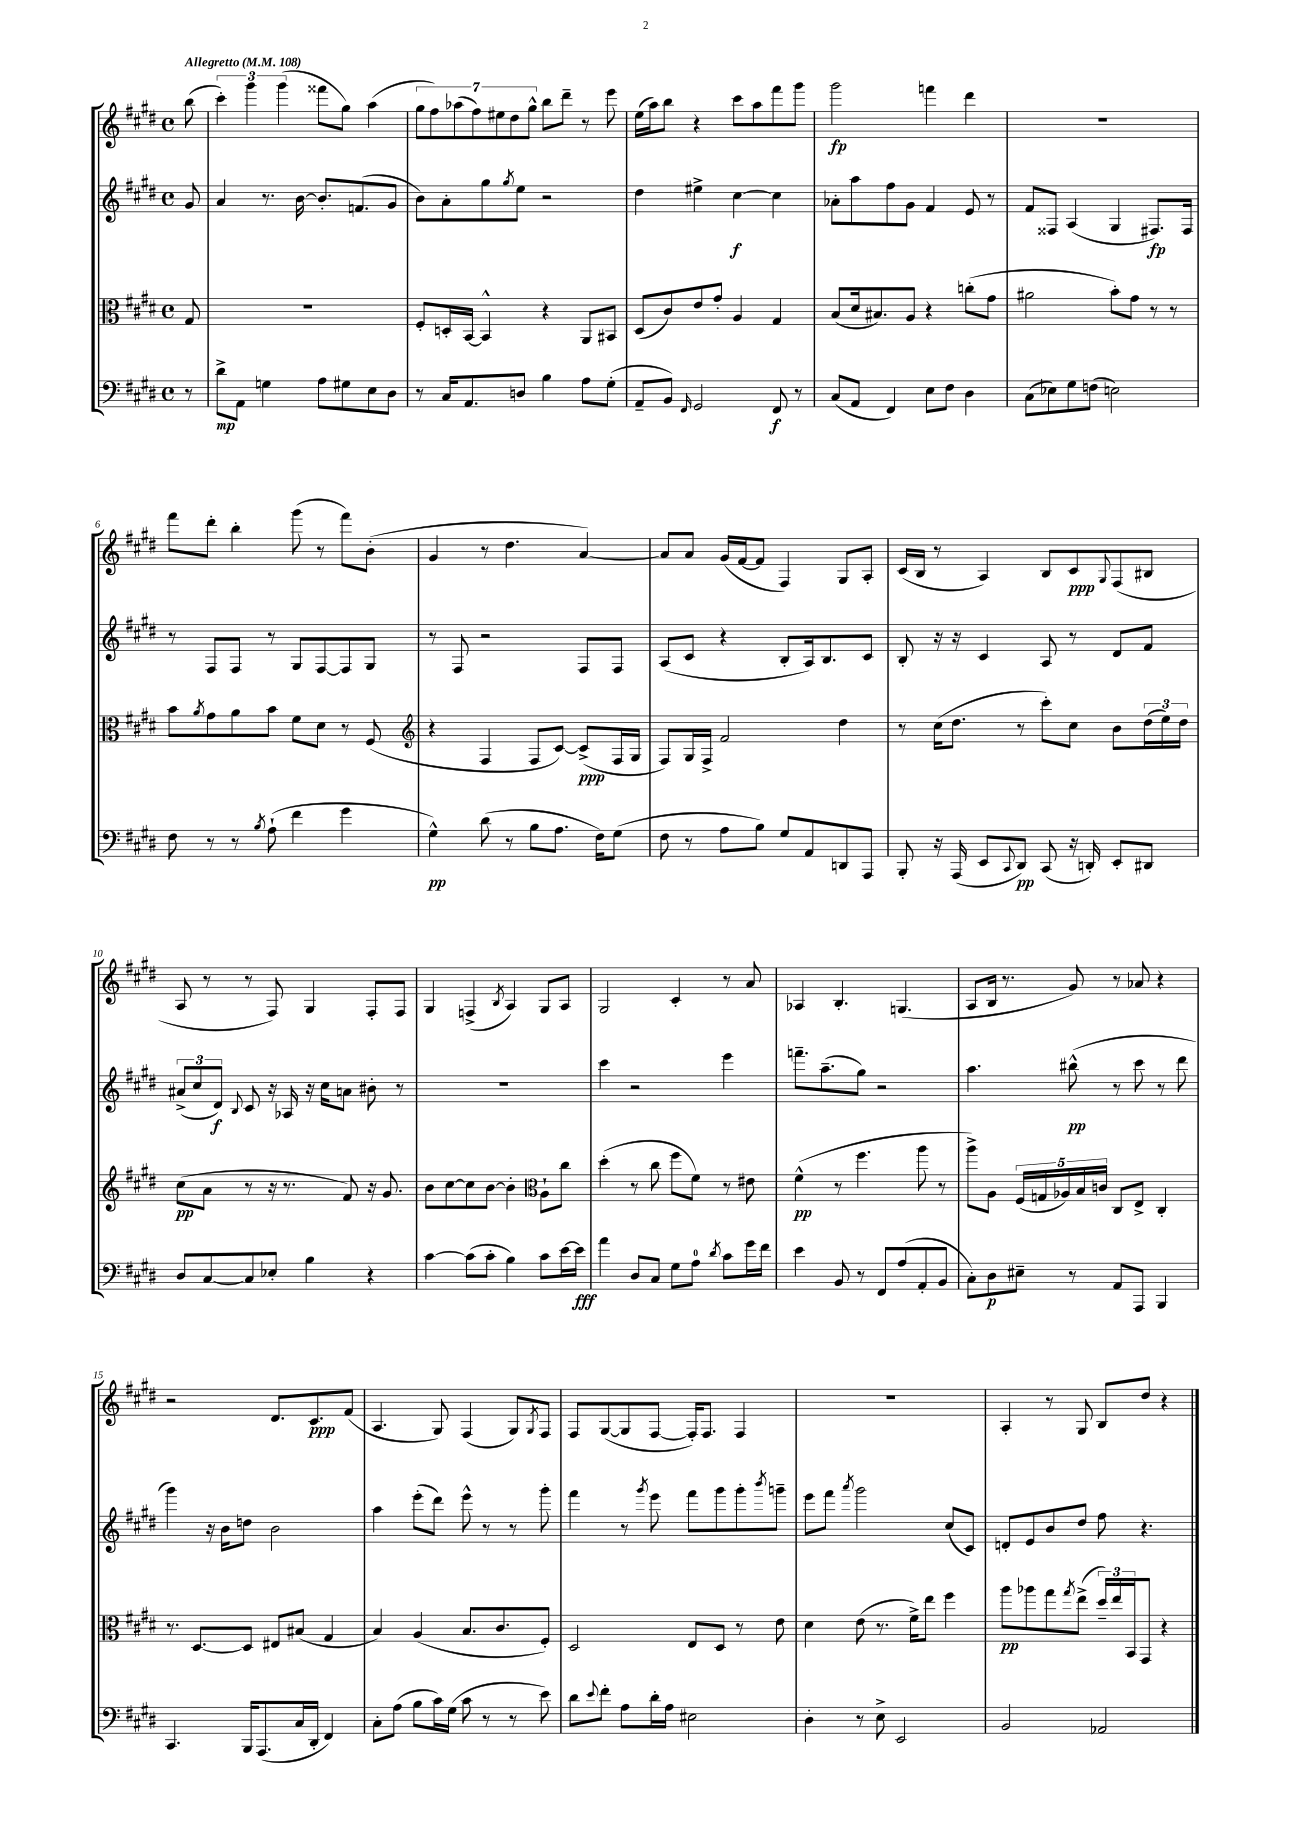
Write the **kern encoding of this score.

**kern	**kern	**kern	**kern
*staff4	*staff3	*staff2	*staff1
*clefF4	*clefC3	*clefG2	*clefG2
*k[f#c#g#d#]	*k[f#c#g#d#]	*k[f#c#g#d#]	*k[f#c#g#d#]
*M4/4	*M4/4	*M4/4	*M4/4
*met(c)	*met(c)	*met(c)	*met(c)
*MM108	*MM108	*MM108	*MM108
8r	8G#	8g#	(8bb
=	=	=	=
8d#^	1r	4a	6ccc#')
8AA	.	.	.
.	.	.	6ggg#
4G	.	8.r	.
.	.	.	(6ggg#
.	.	[16b	.
8A	.	8.b']	8fff##
8G#	.	.	8gg#)
.	.	(8.f	.
8E	.	.	(4aa
8D#	.	8g#	.
=	=	=	=
8r	8F#'	8b)	14gg#
.	.	.	14ff#)
16C#	16D'	8a'	.
.	.	.	(14aa-
8.AA	[16BB	.	.
.	.	.	14ff#)
.	4BB^^]	8gg#	.
.	.	.	14ee#
.	.	.	14dd#
.	.	8qgg#	.
8D	.	8ee	.
.	.	.	14gg#^^
4B	4r	2r	8bb
.	.	.	8ddd#~
8A	8AA	.	8r
(8G#'	8BB#	.	8eee
=	=	=	=
8AA~	(8D#	4dd#	(16ee
.	.	.	16aa)
8BB)	8c#)	.	8bb
16qqFF#	.	.	.
2GG#	8e	4ee#^	4r
.	8g#'	.	.
.	4A	[4cc#	8ccc#
.	.	.	8aa
8FF#	4G#	4cc#]	8fff#
8r	.	.	8ggg#
=	=	=	=
(8C#	(8B	8a-'	2ggg#
8AA	16d#	8aa	.
.	8.B#)	.	.
4FF#)	.	8ff#	.
.	8A	8g#	.
8E	4r	4f#	4fff
8F#	.	.	.
4D#	(8cc'	8e	4ddd#
.	8g#	8r	.
=	=	=	=
(8C#	2a#	8f#	1r
8E-)	.	8F##	.
8G#	.	(4A	.
(8F	.	.	.
2E)	8b')	4G#	.
.	8g#	.	.
.	8r	8.F#)	.
.	8r	.	.
.	.	16F#	.
=	=	=	=
8F#	8b	8r	8fff#
.	8qa	.	.
8r	8g#	8F#	8ddd#'
8r	8a	8F#	4bb'
8qB	.	.	.
(8A`	8b	8r	.
4f#	8f#	8G#	(8ggg#
.	8d#	[8F#	8r
4g#	8r	8F#]	8fff#)
.	(8F#	8G#	(8b'
=	=	=	=
*	*clefG2	*	*
4G#^^)	4r	8r	4g#
.	.	8F#	.
(8d#	4F#	2r	8r
8r	.	.	4.dd#
8B	8F#	.	.
8.A	[8c#)	.	.
.	(8c#^]	8F#	[4a)
16F#)	.	.	.
(8G#	16F#	8F#	.
.	16G#	.	.
=	=	=	=
8F#	8F#)	(8A	8a]
8r	16G#	8c#	8a
.	16F#^	.	.
8A	2f#	4r	(16g#
.	.	.	[16f#
8B)	.	.	8f#]
8G#	.	8B'	4F#)
8AA	.	16A)	.
.	.	8.B	.
8DD	4dd#	.	8G#
8AAA	.	8c#	8A'
=	=	=	=
8BBB'	8r	8B'	(16c#
.	.	.	16B
16r	(16cc#	16r	8r
(16AAA	8.dd#	16r	.
8EE	.	4c#	4A)
8qqCC#	.	.	.
8DD#)	8r	.	.
(8CC#	8ccc#')	8A	8B
16r	8cc#	8r	8c#
16DD')	.	.	.
.	.	.	8qqG#
8EE'	8b	8d#	(8F#
8DD#	(24dd#	8f#	8B#
.	24ee)	.	.
.	24dd#	.	.
=	=	=	=
8D#	(8cc#	(12a#^	8A
.	.	12cc#	.
[8C#	8a	.	8r
.	.	12d#)	.
.	.	8qqB	.
8C#]	8r	8c#	8r
8E-'	16r	16r	8F#)
.	8.r	16A-	.
4B	.	16r	4G#
.	.	16cc#	.
.	8f#)	8a	.
4r	16r	8b#'	8F#'
.	8.g#	.	.
.	.	8r	8F#
=	=	=	=
[4c#	8b	1r	4G#
.	[8cc#	.	.
(8c#]	8cc#]	.	(4F^
8c#'	[8b	.	.
.	.	.	8qB
4B)	4b']	.	4A)
*	*clefC3	*	*
8c#	8A`	.	8G#
[16e	8cc#	.	8A
16e]	.	.	.
=	=	=	=
4a	(4dd#'	4ccc#	2G#
8D#	8r	2r	.
8C#	8cc#	.	.
8G#	8ff#	.	4c#'
8A	8f#)	.	.
8qd#	.	.	.
8c#	8r	4eee	8r
16g#	8e#	.	8a
16f#	.	.	.
=	=	=	=
4e	(4f#^^	8.fff~	4A-
.	.	(8.aa~	.
8BB	8r	.	4.B'
8r	4.ff#	8gg#)	.
8FF#	.	2r	.
(8A	.	.	(4.G
8AA'	8aa	.	.
8BB	8r	.	.
=	=	=	=
8C#')	8aa^)	4.aa	8A
8D#	8A	.	16B
.	.	.	8.r
8E#~	(20F#	.	.
.	20G	.	.
.	20A-)	.	.
8r	.	(8bb#^^	8g#)
.	20B	.	.
.	20c	.	.
8AA	8C#	8r	8r
8AAA	8E^	8ccc#	8a-
4BBB	4C#'	8r	4r
.	.	8ddd#	.
=	=	=	=
4.CC#	8.r	4ggg#)	2r
.	[8.D#	.	.
.	.	16r	.
.	.	16b	.
16BBB	8D#]	8dd	.
(8.AAA	.	.	.
.	8E#	2b	8.d#
16C#	(8B#	.	.
16DD#'	.	.	8.c#
4FF#)	4G#	.	.
.	.	.	(8f#
=	=	=	=
8C#'	4B)	4aa	4.A
(8A	.	.	.
8B	(4A	(8eee'	.
16c#)	.	8ddd#)	8G#)
(16G#	.	.	.
8c#	8.B	8eee^^	(4F#
8r	.	8r	.
.	8.c#	.	.
8r	.	8r	8G#)
.	.	.	8qG#
8e)	8F#')	8ggg#'	8F#
=	=	=	=
8d#	2D#	4fff#	8F#
8qqe	.	.	.
8f#'	.	.	([8G#
8A	.	8r	8G#]
.	.	8qggg#	.
16d#'	.	8eee	[8F#
16A	.	.	.
2E#	8E	8fff#	16F#'])
.	.	.	8.F#
.	8D#	8ggg#	.
.	8r	8ggg#'	4F#
.	.	8qbbb	.
.	8e	8ggg~	.
=	=	=	=
4D#'	4d#	8eee	1r
.	.	8fff#	.
.	.	8qaaa	.
8r	(8e	2ggg#	.
8E^	8.r	.	.
2EE	.	.	.
.	16f#^)	.	.
.	8ee	.	.
.	4ff#	(8cc#	.
.	.	8c#)	.
=	=	=	=
2BB	8aa	8d'	4A'
.	8aa-	8e	.
.	8gg#	8b	8r
.	8qgg#	.	.
.	(8ee^	8dd#	8G#
2AA-	24dd#~)	8ff#	8B
.	24ee	.	.
.	24BB	.	.
.	8GG#	4.r	8dd#
.	4r	.	4r
==	==	==	==
*-	*-	*-	*-
